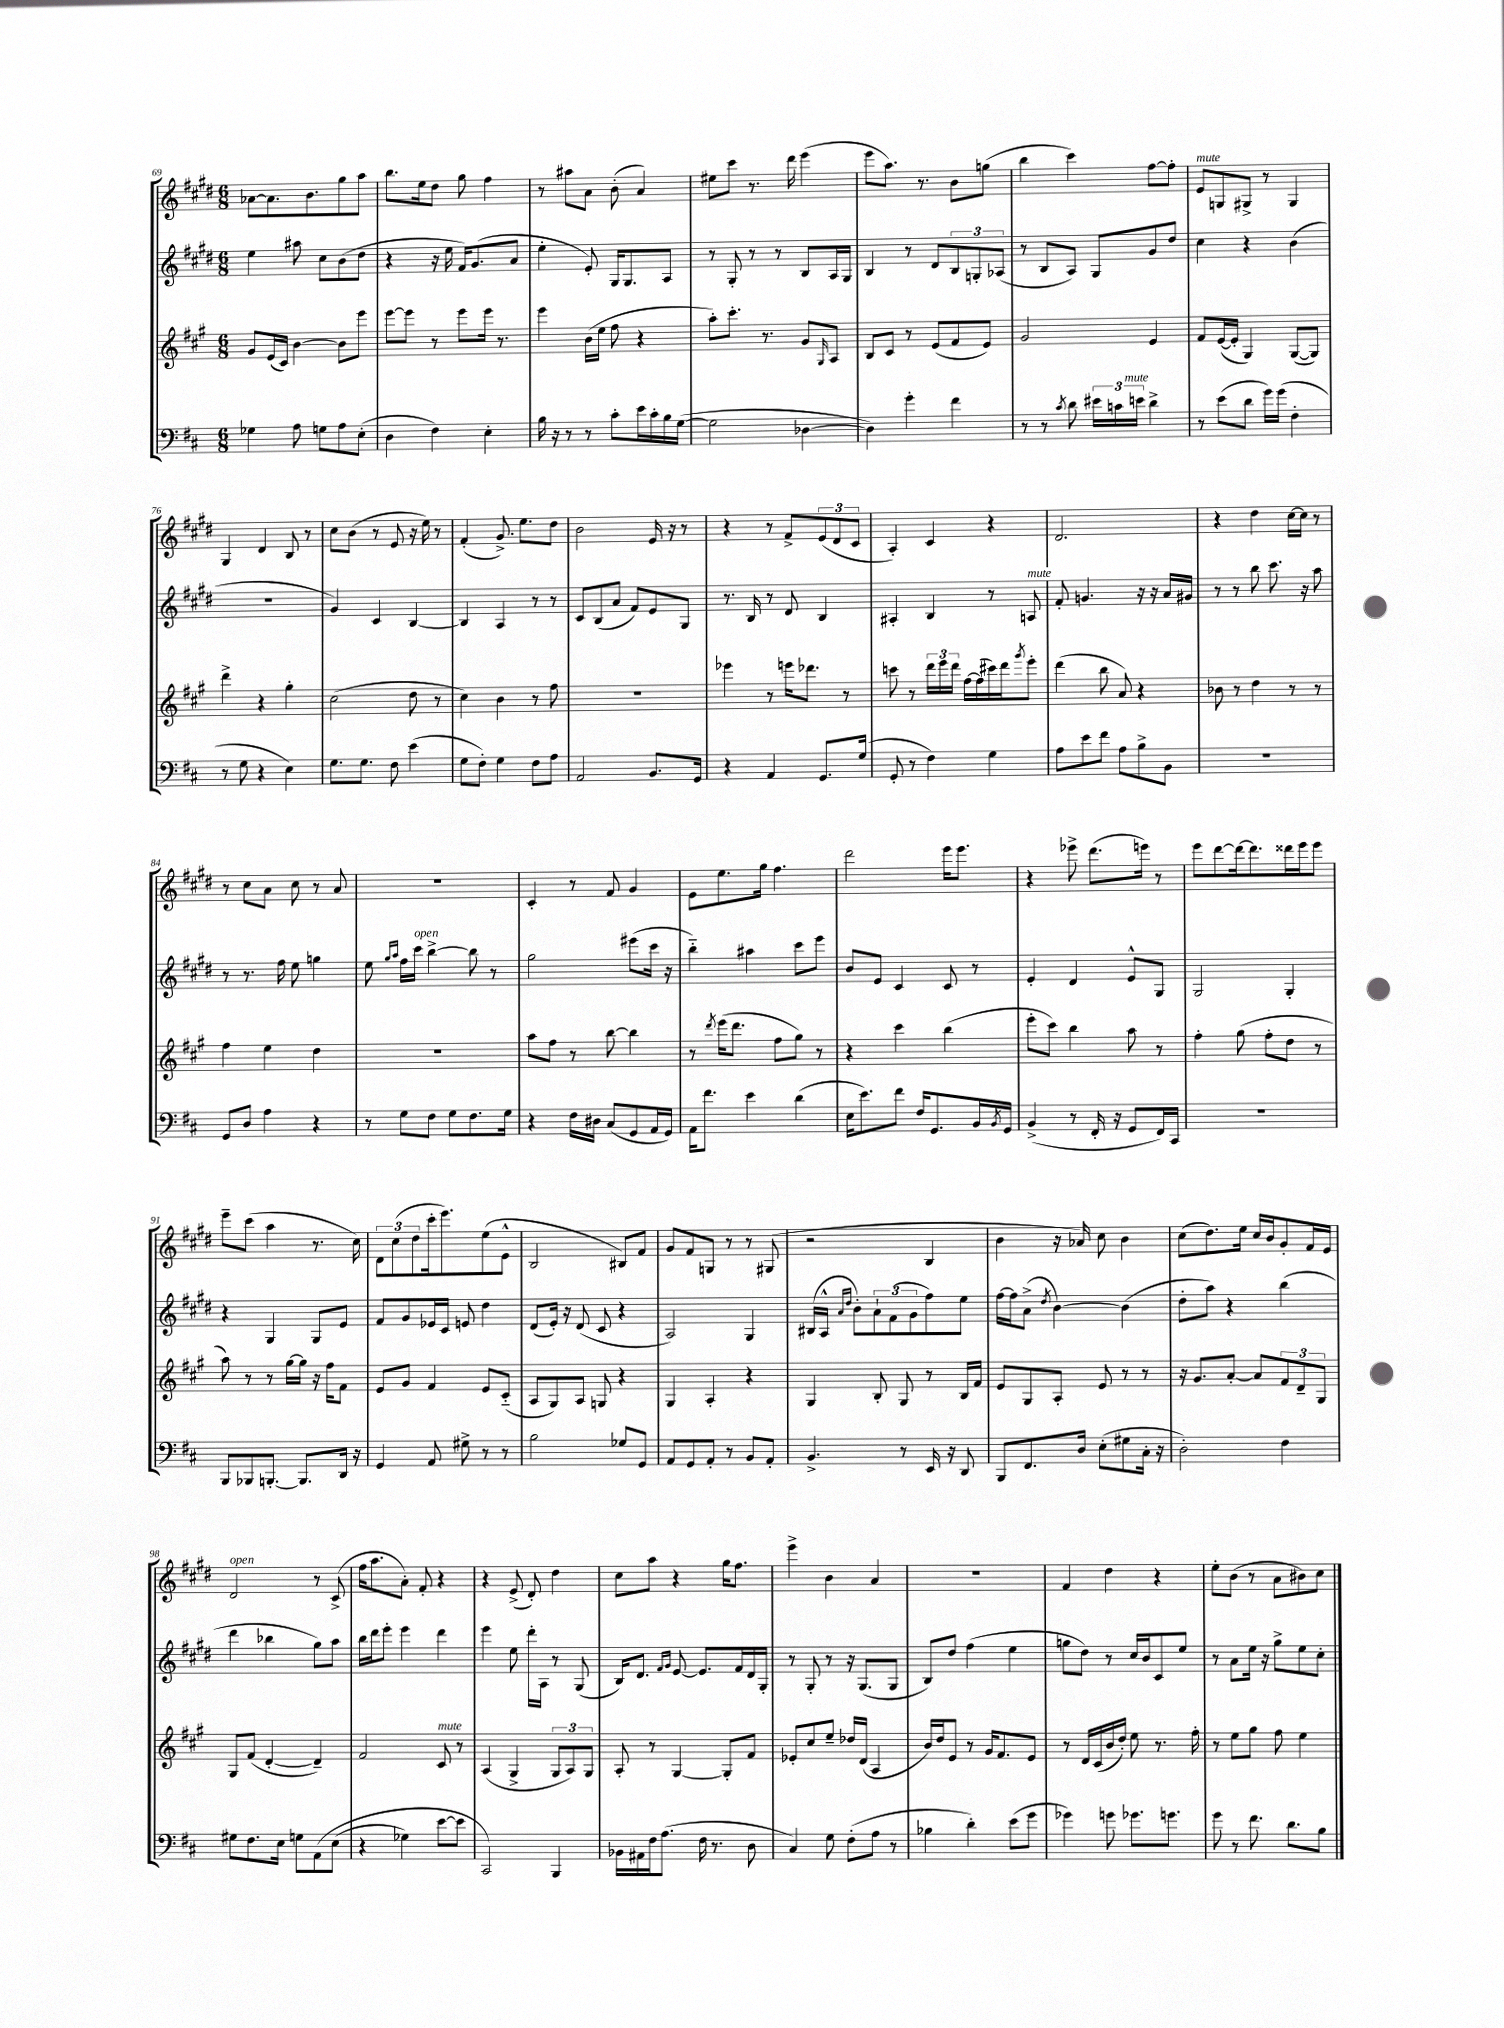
<<
\new StaffGroup <<
\new Staff = "s0" {
    \clef treble \key e \major \numericTimeSignature \time 6/8
    aes'8~ aes'8. b'8. gis''8 a''8 |
    b''8. e''16 dis''8 gis''8 fis''4 |
    r8 ais''8 a'8 b'8-.( a'4) |
    eis''8 cis'''8 r8. dis'''16 e'''4( |
    e'''8 a''8.) r8. b'8 g''8( |
    b''4 cis'''4) fis''8~ fis''8-. |
    e'8^\markup { \italic "mute" } g8 gis8-> r8 gis4 |
    gis4 dis'4 b8 r8 |
    cis''8 b'8( r8 e'8 r16 e''16) r8 |
    fis'4-.( gis'8.->) e''8. dis''8 |
    b'2 e'16 r16 r8 |
    r4 r8 fis'8-> \tuplet 3/2 { e'8( dis'8 cis'8 } |
    a4-.) cis'4 r4 |
    dis'2. |
    r4 dis''4 cis''16~ cis''16 r8 |
    r8 cis''8 a'8 cis''8 r8 a'8 |
    R2. |
    cis'4-. r8 fis'8 gis'4 |
    e'8 e''8. gis''16 fis''4. |
    dis'''2 e'''16 e'''8. |
    r4 ees'''8-> dis'''8.( e'''16) r8 |
    e'''8 dis'''8~ dis'''16~ dis'''8. disis'''16 e'''16 e'''8 |
    e'''8-- cis'''8( a''4 r8. cis''16) |
    \tuplet 3/2 { dis'8 cis''8( dis''8 } cis'''16-. e'''8.) e''8( e'8-^ |
    b2 bis8) fis'8 |
    gis'8 fis'8 g8 r8 r8 gis8( |
    r2 b4 |
    b'4 r16 aes'16) cis''8 b'4 |
    cis''8( dis''8.) e''16 cis''16 b'16 gis'8-. fis'16 e'16 |
    dis'2^\markup { \italic "open" } r8 cis'8->( |
    fis''16 a''8. a'8-.) fis'8-. r4 |
    r4 e'8->( dis'8-.) dis''4 |
    cis''8 a''8 r4 gis''16 fis''8. |
    e'''4-> b'4 a'4 |
    R2. |
    fis'4 dis''4 r4 |
    e''8-. b'8( r8 a'8 bis'8) cis''8 \bar "|." |
}
\new Staff = "s1" {
    \clef treble \key e \major \numericTimeSignature \time 6/8
    e''4 ais''8 cis''8 b'8( dis''8 |
    r4 r16 e''16 fis'16) gis'8.( a'8 |
    e''4-. e'8-.) gis16 gis8. a8 |
    r8 gis8-. r8 r8 b8 a16 gis16 |
    b4 r8 dis'8 \tuplet 3/2 { b8 g8-. aes8( } |
    r8 b8 a8) gis8 gis'8 dis''8 |
    cis''4 r4 b'4( |
    R2. |
    gis'4) cis'4 b4~ |
    b4 a4 r8 r8 |
    cis'8 b8( a'8 fis'8) e'8 gis8 |
    r8. b16 r8 dis'8 b4 |
    ais4-. b4 r8 a8^\markup { \italic "mute" } |
    fis'8-. g'4. r16 r16 a'16 gis'16 |
    r8 r8 b''8 cis'''8. r16 a''8 |
    r8 r8. fis''16 e''8 g''4 |
    e''8 \grace { gis''16 a''16 } fis''16 cis'''16^\markup { \italic "open" } b''4~-> b''8 r8 |
    gis''2 eis'''8( cis'''16 r16 |
    b''4-_) ais''4 cis'''8 e'''8 |
    b'8 e'8 cis'4 cis'8 r8 |
    e'4-. dis'4 e'8-^ gis8 |
    gis2 gis4-. |
    r4 gis4 gis8 e'8 |
    fis'8 gis'8 ees'16 cis'16 e'8 dis''4 |
    dis'8( e'16-.) r16 dis'8( cis'8 r4 |
    a2) gis4 |
    bis16( a16-^ \grace { a'16 dis''16 } b'8-.) \tuplet 3/2 { a'8-! fis'8( gis'8 } fis''8) e''8 |
    fis''16~ fis''16 a'8->( \acciaccatura { dis''8 } b'4~) b'4( |
    dis''8-. a''8) r4 b''4( |
    dis'''4 bes''4 gis''8) a''8 |
    b''16 dis'''16 e'''8-. e'''4 dis'''4 |
    e'''4 e''8 dis'''16-. a16 r8 gis8( |
    b16) dis'8. \grace { fis'16 gis'16 } e'8~ e'8. fis'16 dis'16 gis16-. |
    r8 gis8-. r8 r16 gis8.( gis8 |
    b8) dis''8 fis''4( e''4 |
    g''8 dis''8) r8 cis''16 b'16 cis'8 e''8 |
    r8 a'8 e''16 r16 gis''8-> e''8 cis''8-. \bar "|." |
}
\new Staff = "s2" {
    \clef treble \key a \major \numericTimeSignature \time 6/8
    gis'8 e'16( cis'16) b'4~ b'8 e'''8 |
    e'''8~ e'''8 r8 e'''8 e'''16 r8. |
    e'''4 b'16( e''16 fis''8 r4 |
    a''8-.) cis'''8.-. r8. gis'8 \grace { gis16 } a8 |
    b8 cis'8 r8 e'8( fis'8 e'8) |
    gis'2 e'4 |
    fis'8 e'16~( e'16-. gis4) gis8~( gis8) |
    d'''4-> r4 gis''4-. |
    cis''2( d''8 r8 |
    cis''4) b'4 r8 fis''8 |
    R2. |
    ees'''4 r8 e'''16 des'''8. r8 |
    c'''8 r8 \tuplet 3/2 { d'''16 e'''16 d'''16 } fis''16~ fis''16( cis'''16) d'''16 \acciaccatura { gis'''8 } e'''8-. |
    d'''4( b''8 a'8) r4 |
    bes'8 r8 d''4 r8 r8 |
    fis''4 e''4 d''4 |
    R2. |
    a''8 fis''8 r8 b''8~ b''4 |
    r8 \acciaccatura { d'''8 } e'''16( d'''8. fis''8 gis''8) r8 |
    r4 cis'''4 b''4( |
    e'''8-. cis'''8) b''4 a''8 r8 |
    fis''4-. gis''8( fis''8-. d''8 r8 |
    a''8) r8 r8 gis''16~ gis''16 r16 fis''16 fis'8 |
    e'8 gis'8 fis'4 e'8 cis'8-_( |
    a8 gis8) a8 g8 r4 |
    gis4 a4-. r4 |
    gis4 b8-. gis8 r8 b16 fis'16 |
    e'8 gis8 a8-. e'8 r8 r8 |
    r16 gis'8. a'8~-. a'8 \tuplet 3/2 { fis'8 d'8-- gis8 } |
    gis8 fis'8( d'4~-. d'4--) |
    fis'2 cis'8^\markup { \italic "mute" } r8 |
    a4( gis4-> \tuplet 3/2 { gis8 a8) gis8 } |
    a8-. r8 gis4~ gis8-. fis'8 |
    ees'8-. cis''8 e''8-- des''16 d'16( a4 |
    b'16) d''16 e'8 r8 gis'16 fis'8. e'8 |
    r8 d'16 cis'16( b'16 d''16-.) e''8 r8. fis''16-. |
    r8 e''8 gis''8 fis''8 e''4 \bar "|." |
}
\new Staff = "s3" {
    \clef bass \key d \major \numericTimeSignature \time 6/8
    ges4 a8 g8 a8 e8-.( |
    d4 fis4) e4-. |
    b16 r16 r8 r8 cis'8-. e'16 cis'16-. b16 g16~( |
    g2 des4~ |
    des4) g'4-. fis'4 |
    r8 r8 \acciaccatura { cis'8 } d'8 \tuplet 3/2 { eis'16 c'16 e'16^\markup { \italic "mute" } } d'4-> |
    r8 e'8( d'8 g'16) g'16( fis4-. |
    r8 g8 r4 e4) |
    g8. g8. fis8 e'4( |
    g8 fis8-.) g4 fis8 a8 |
    a,2 b,8. g,16 |
    r4 a,4 g,8. g16( |
    g,8-. r8 fis4) g4 |
    a8 e'8 fis'8 a8 b8-> b,8 |
    R2. |
    g,8 d8 a4 r4 |
    r8 g8 fis8 g8 fis8. g16 |
    r4 fis16 dis16 cis8( g,8 a,16 g,16) |
    a,16 fis'8. e'4 d'4( |
    e16 e'8.) fis'8 fis16 g,8. b,16 \acciaccatura { b,8 } g,16 |
    b,4->( r8 fis,16-. r16 g,8 fis,16) cis,16 |
    R2. |
    b,,8 bes,,8 b,,8.~-. b,,8. d,16 r16 |
    g,4 a,8 gis8-> r8 r8 |
    b2 ges8 g,8 |
    a,8 g,8 a,8-. r8 b,8 a,8-. |
    b,4.-> r8 e,16 r16 d,8 |
    b,,8 fis,8. d16 e8-.( gis8 cis16-. r16 |
    d2-.) fis4 |
    gis8 fis8. e16 g8 a,8\( e8( |
    r4 ges4) e'8~ e'8 |
    cis,2\) b,,4 |
    bes,16 ais,16 fis16 a8.( fis16 r8. d8 |
    cis4) g8 fis8-.( a8 r8 |
    bes4 d'4-.) e'8( g'8 |
    ges'4) g'8 ges'8. g'8. |
    g'8 r8 fis'8. d'8. b8 \bar "|." |
}
>>
>>
\layout { \context { \Score currentBarNumber = #69 } }
